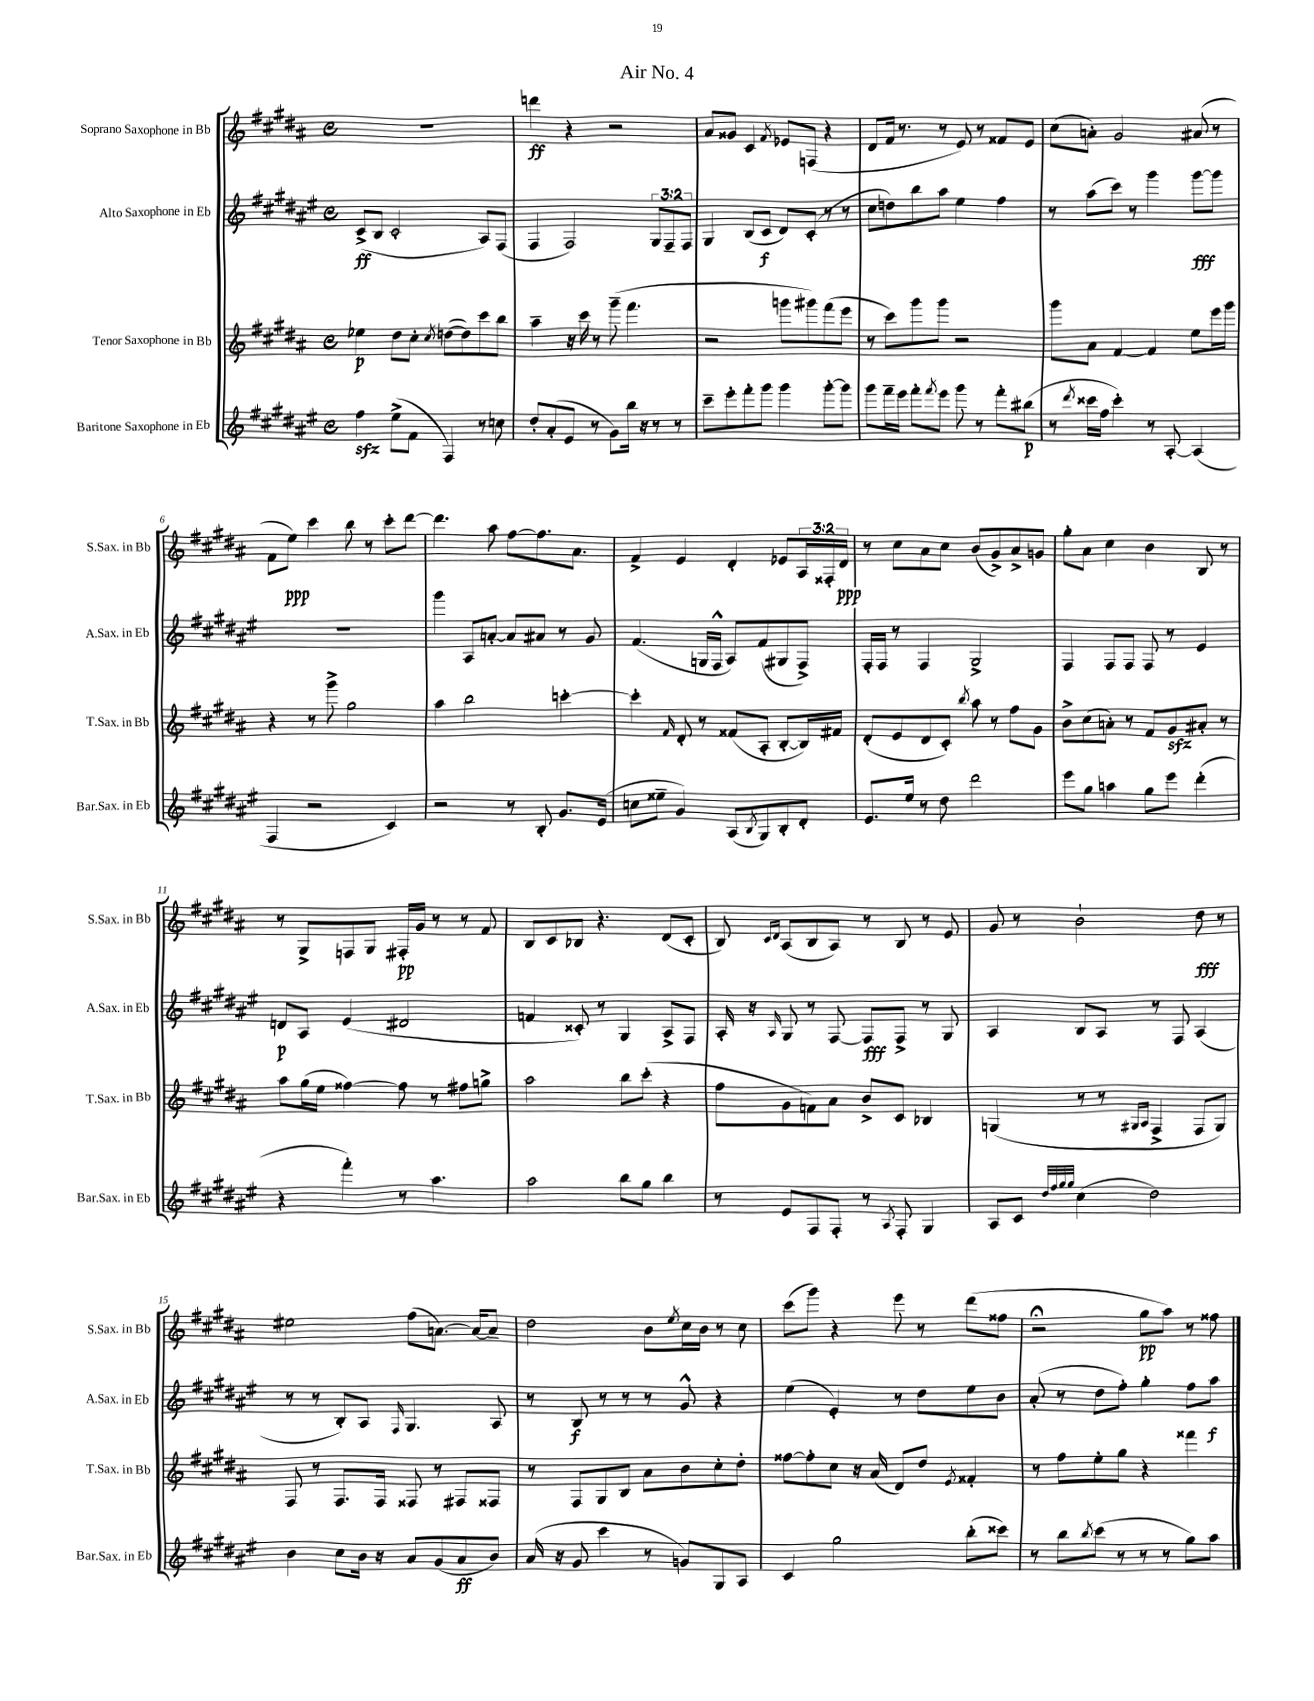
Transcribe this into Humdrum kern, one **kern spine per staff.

**kern	**kern	**kern	**kern
*staff4	*staff3	*staff2	*staff1
*clefG2	*clefG2	*clefG2	*clefG2
*k[f#c#g#d#a#e#]	*k[f#c#g#d#a#]	*k[f#c#g#d#a#e#]	*k[f#c#g#d#a#]
*M4/4	*M4/4	*M4/4	*M4/4
*met(c)	*met(c)	*met(c)	*met(c)
4ff#\	4ee-\	(8c#^/L	1r
.	.	8B/J	.
(8ee#^\L	8dd#\L	2c#'/	.
8f#\J	8cc#'\J	.	.
.	8qcc#/	.	.
4F#/)	([8dd\L	.	.
.	8dd\])	.	.
8r	8ccc#\	8A#/L)	.
8cc\	8bb\J	(8F#/J	.
=	=	=	=
8dd#'/L	4aa#~\	4F#/	4ddd\
(8a#'/	.	.	.
8e#/J	16r	2F#/)	4r
.	16ccc#\	.	.
8r	8r	.	.
8g#\L)	(8ggg#~\	.	2r
16bb\Jk	4.fff#\	.	.
16r	.	.	.
8r	.	12G#/L	.
.	.	12F#~/	.
8r	.	.	.
.	.	12F#/J	.
=	=	=	=
8ccc#~\L	2r	4G#/	8a#/L
8eee#'\	.	.	8g##/J
8fff#'\	.	(8B/L	4c#/
8ggg#\J	.	8c#/J	.
.	.	.	8qf#/
4ggg#\	8ggg\L	8d#/L)	8e-/L
.	8ggg#\)	(8c#'/J	(8F/J
[8ggg#'\L	(8fff#\	8r	4r
8ggg#\]J	8eee\J	8r	.
=	=	=	=
8ggg#\L	8r	8cc#\L	8d#/L
16fff#~\L	8ccc#\L)	8dd\)	16f#/Jk
16eee#\JJ	.	.	8.r
8fff#'\L	8ggg#\	8bb\	.
8qfff#/	.	.	.
8eee#\J	8ggg#\J	8aa#\J	8r
8ggg#\	2r	4ee#\	8e/)
8r	.	.	8r
8fff#'\L	.	4ff#\	8f##/L
(8bb#\J	.	.	8e/J
=	=	=	=
8r	8ggg#\L	8r	(8cc#\L
8qddd#/	.	.	.
16ccc##\LL	8a#\J	(8aa#\L	8a'\J)
16ff#\JJ	.	.	.
4ccc##'\)	[4f#/	8ccc#\J)	2g#/
.	.	8r	.
8r	4f#/]	4ggg#\	.
[8A#'/	.	.	.
(4A#/]	8ee\L	[8ggg#\L	(8a#/
.	16eee\L	8ggg#\]J	8r
.	16ggg#\JJ	.	.
=	=	=	=
4F#/	4r	1r	8f#\L
.	.	.	8ee\J)
2r	8r	.	4ccc#\
.	8ggg#^\	.	.
.	2gg#\	.	8bb\
.	.	.	8r
4c#/)	.	.	8ccc#'\L
.	.	.	[8ddd#\J
=	=	=	=
2r	4aa#\	4ggg#\	4.ddd#\]
.	2bb\	8A#/L	.
.	.	[8a'/J	8aa#\
8r	.	8a/]L	[8ff#\L
8B'/	.	8a#/J	8.ff#\]
8.g#/L	[4ccc'\	8r	.
.	.	.	8.a#\J
.	.	8g#/	.
(16e#/Jk	.	.	.
=	=	=	=
8cc\L	4ccc'\]	(4.f#/	4f#^/
8ee##~\J	.	.	.
.	16qqf#/	.	.
4g#/)	8d#'/	.	4e/
.	8r	16G/LL	.
.	.	16F#^^/JJ	.
(8A#/L	(8f##/L	8A#/L)	4d#'/
8qB/	.	.	.
8G#/)	8A#'/J	(8f#/	.
8B'/	[8B'/L	8G#/	8e-/L
8d#'/J	16B/]L)	8F#^/J)	24A#/L
.	.	.	24F##'/
.	16f#/JJ	.	.
.	.	.	24d#/JJ
=	=	=	=
8.e#/L	(8d#'/L	16F#'/LL	8r
.	.	16F#/JJ	.
.	8e/	8r	8cc#\L
16ee#/Jk	.	.	.
8r	8d#/	4F#/	8a#\
8dd#\	8c#'/J)	.	8cc#\J
.	8qbb/	.	.
2ddd#\	8aa#\	2G#^/	(8b/L
.	8r	.	8g#^/)
.	8ff#\L	.	8a#^/
.	8g#\J	.	8g/J
=	=	=	=
8eee#\L	8b^\L	4F#/	8gg#'\L
8gg#\J	(8cc#\	.	8a#\J
4aa\	8a'\J)	8F#/L	4cc#\
.	8r	8F#/J	.
8gg#\L	8f#/L	8F#/	4b\
8eee#\J	8g#/	8r	.
(4ddd#'\	8a#'/J	4e#/	8B/
.	8r	.	8r
=	=	=	=
4r	8aa#\L	8d/L	8r
.	(16gg#\L	8A#/J	8G#^/L
.	16ee\JJ	.	.
4fff#'\)	[4ff##\)	(4e#/	8F/
.	.	.	8G#/J
8r	8ff##\]	2d#/	16F#'/LL
.	.	.	16g#/JJ
4.aa#\	8r	.	8r
.	8ff#\L	.	8r
.	8gg^\J	.	8f#/
=	=	=	=
2aa#\	2aa#\	4f/	8B/L
.	.	.	8c#/
.	.	8c##'/)	8B-/J
.	.	8r	4.r
8bb\L	8bb\L	4G#/	.
8gg#\J	(8ccc#'\J	.	.
4bb\	4r	8A#^/L	(8d#/L
.	.	8F#/J	8c#'/J
=	=	=	=
8r	8ff#\L	16A#'/	8B/)
.	.	16r	.
.	.	.	16qqc#/LL
.	.	16qqA#/	16qqd#/JJ
8e#/L	8g#\	8G#/	(8A#/L
8F#/	8f\)	8r	8B/
8F#'/J	8a#\J	[8F#/	8A#/J)
8r	8b^/L	8F#/]L	8r
8qA#/	.	.	.
8F#'/	8c#/J	8F#^/J	8B/
4G#/	4B-/	8r	8r
.	.	8G#/	8e/
=	=	=	=
8A#/L	(4G/	4A#/	8g#/
8c#/J	.	.	8r
32qqdd#/LLL	.	.	.
32qqff#/	.	.	.
32qqgg#/	.	.	.
32qqgg#/JJJ	.	.	.
(4cc#\	8r	8B/L	2b`\
.	8r	8A#/J	.
.	16qqG#/LL	.	.
.	16qqA#/JJ	.	.
2dd#\)	4F#^/	8r	.
.	.	8F#/	.
.	8F#/L	(4A#/	8dd#\
.	8G#/J)	.	8r
=	=	=	=
4b\	8F#/	8r	2ee#\
.	8r	8r	.
8cc#\L	8.F#/L	8B'/L)	.
16b\Jk	.	8A#/J	.
16r	16F#/Jk	.	.
.	.	16qqF#/	.
8a#/L	8F##/	4.G#/	(8ff#\L
(8g#/	8r	.	[8.a\J)
8a#/	8F#/L	.	.
.	.	.	16a/_LK
8b/J)	8F##/J	8A#/	8a~/]J
=	=	=	=
(16a#/	8r	8r	2dd#\
16r	.	.	.
8g#/	8F#/L	8B/	.
4ccc#\	8G#/	8r	.
.	8B/J	8r	.
8r	8a#\L	8r	8b\L
.	.	.	8qee/
8g/L)	8b\	8g#^^/	16cc#\L
.	.	.	16b\JJ
8G#/	8cc#'\	4r	8r
8A#/J	8dd#'\J	.	8cc#\
=	=	=	=
4c#/	[8ff##\L	(4ee#\	(8ccc#\L
.	8ff##'\]	.	8ggg#\J)
2gg#\	8cc#\J	4e#'/)	4r
.	16r	.	.
.	(16a#/	.	.
.	8d#/L)	8r	8eee\
.	8dd#/J	8dd#\L	8r
.	8qe/	.	.
(8bb'\L	4f##'/	8ee#\	(8ddd#\L
8ccc##\J)	.	8b\J	8ff##\J
=	=	=	=
8r	8r	(8a#'/	2r;
8bb\L	8ff#\L	8r	.
8qbb/	.	.	.
(8ccc#\J	8ee'\	8dd#\L	.
8r	8gg#\J	8ff#'\J)	.
8r	4r	4gg#'\	8gg#\L
8r	.	.	8aa#\J)
8gg#\L)	4fff##\	8ff#\L	8r
8aa#\J	.	8aa#\J	8ff##\
==	==	==	==
*-	*-	*-	*-
